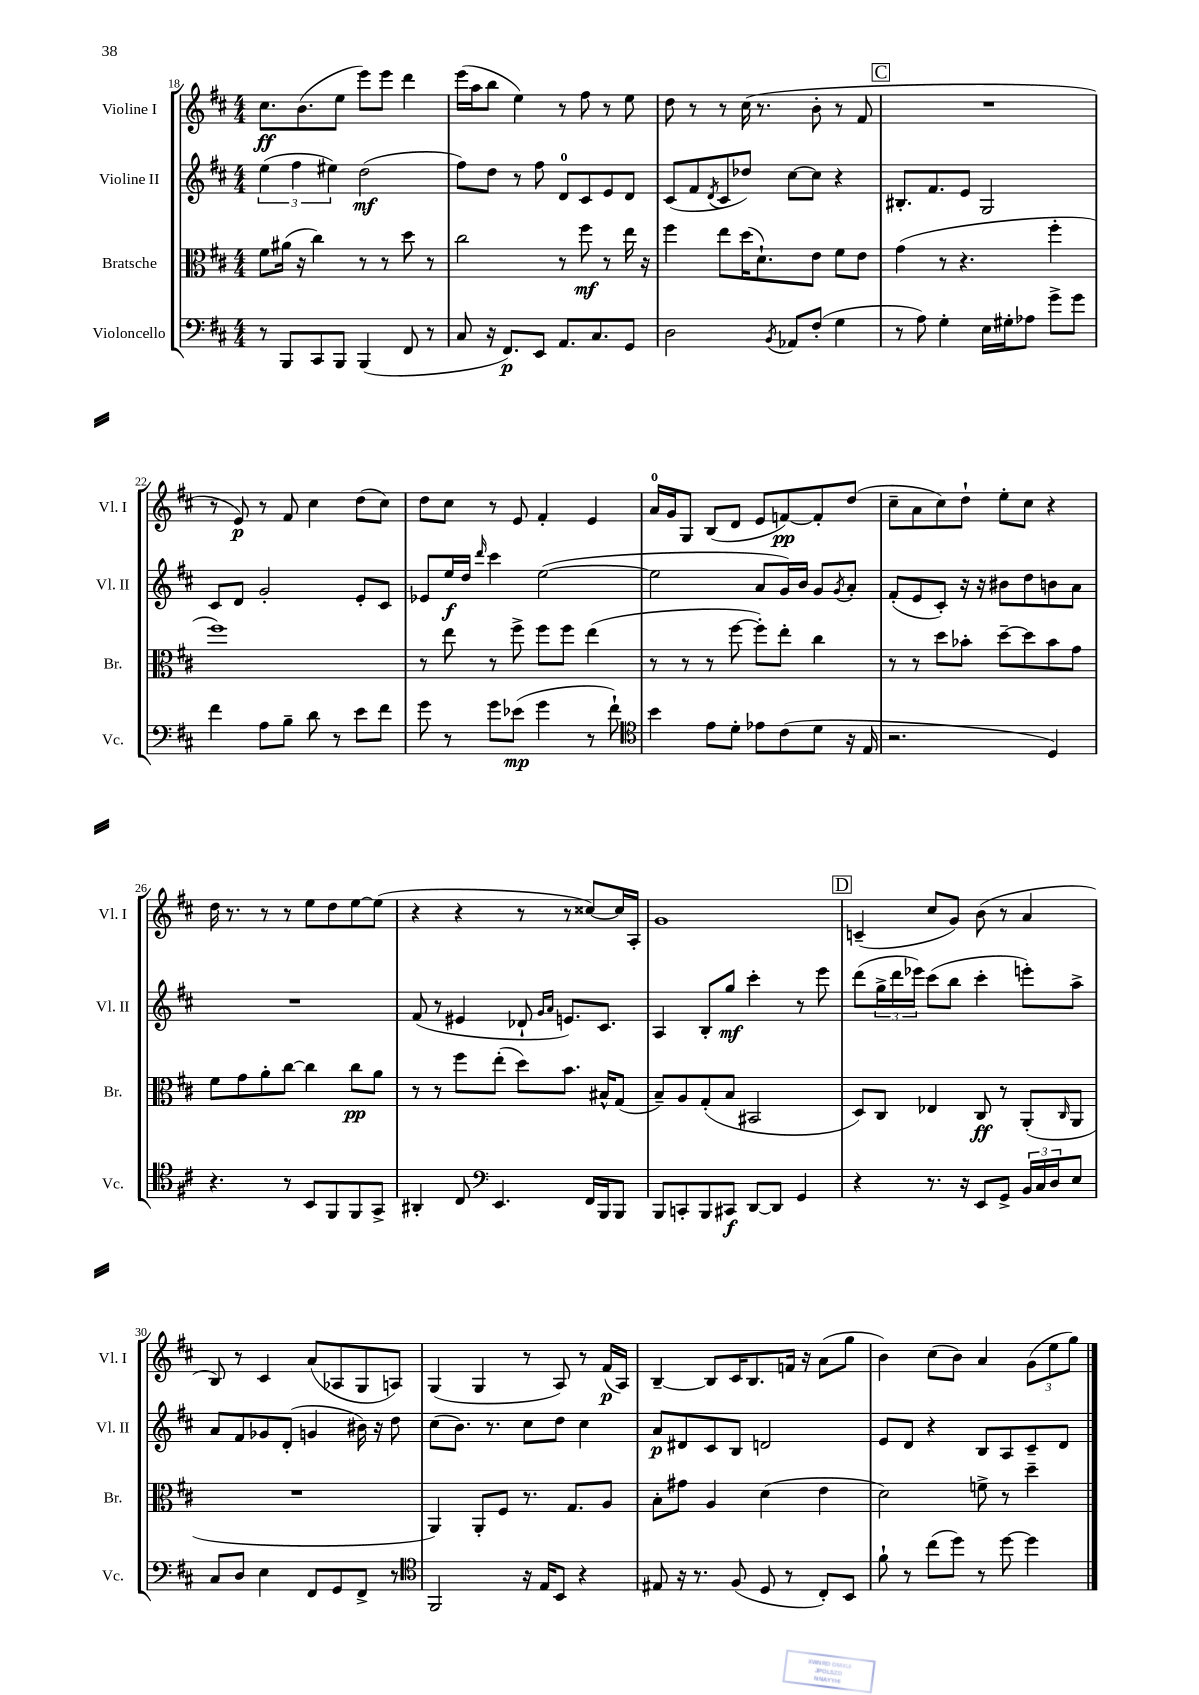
<<
\new StaffGroup <<
\new Staff = "s0" \with { instrumentName = "Violine I" shortInstrumentName = "Vl. I" } {
    \clef treble \key d \major \numericTimeSignature \time 4/4
    cis''8.\ff b'8.( e''8 e'''8) e'''8 d'''4 |
    e'''16( a''16 b''8 e''4) r8 fis''8 r8 e''8 |
    d''8 r8 r8 cis''16( r8. b'8-. r8 fis'8 |
    \mark \markup { \box "C" } R1 |
    r8 e'8\p) r8 fis'8 cis''4 d''8( cis''8) |
    d''8 cis''8 r8 e'8 fis'4-. e'4 |
    a'16-0 g'16 g8 b8( d'8 e'8 f'8~\pp) f'8-. d''8( |
    cis''8-- a'8 cis''8) d''8-! e''8-. cis''8 r4 |
    d''16 r8. r8 r8 e''8 d''8 e''8~ e''8( |
    r4 r4 r8 r8 cisis''8~) cisis''16 a16-. |
    g'1 |
    \mark \markup { \box "D" } c'4--( cis''8 g'8) b'8( r8 a'4 |
    b8) r8 cis'4 a'8( aes8 g8 a8) |
    g4( g4 r8 a8) r8 fis'16\p( a16) |
    b4~-- b8 cis'16 b8. f'16 r16 a'8( g''8 |
    b'4) cis''8( b'8) a'4 \tuplet 3/2 { g'8( e''8 g''8) } \bar "|." |
}
\new Staff = "s1" \with { instrumentName = "Violine II" shortInstrumentName = "Vl. II" } {
    \clef treble \key d \major \numericTimeSignature \time 4/4
    \tuplet 3/2 { e''4( fis''4 eis''4) } d''2\mf( |
    fis''8) d''8 r8 fis''8 d'8-0 cis'8 e'8 d'8 |
    cis'8( fis'8 \acciaccatura { d'8 } cis'8 des''8) cis''8~ cis''8 r4 |
    \mark \markup { \box "C" } bis8.-. fis'8. e'8 g2 |
    cis'8 d'8 g'2-. e'8-. cis'8 |
    ees'8 e''16\f d''16 \grace { d'''16 } cis'''4 e''2~( |
    e''2 a'8 g'16) b'16 g'8 \acciaccatura { g'8 } a'8-. |
    fis'8-.( e'8 cis'8-.) r16 r16 bis'8 d''8 b'8 a'8 |
    R1 |
    fis'8( r8 eis'4 des'8-! \grace { g'16 a'16 } e'8.) cis'8. |
    a4 b8-. g''8\mf cis'''4-. r8 e'''8 |
    \mark \markup { \box "D" } d'''8( \tuplet 3/2 { g''16-> d'''16 ees'''16) } cis'''8( b''8 cis'''4-. e'''8-.) a''8-> |
    a'8 fis'8 ges'8 d'8-.( g'4 bis'16) r16 d''8 |
    cis''8( b'8.) r8. cis''8 d''8 cis''4 |
    a'8\p dis'8 cis'8 b8 d'2 |
    e'8 d'8 r4 b8 a8 cis'8-- d'8 \bar "|." |
}
\new Staff = "s2" \with { instrumentName = "Bratsche" shortInstrumentName = "Br." } {
    \clef alto \key d \major \numericTimeSignature \time 4/4
    fis'8 ais'16( r16 cis''4) r8 r8 d''8 r8 |
    cis''2 r8 fis''8\mf r8 e''16 r16 |
    fis''4 e''8 d''16( d'8.-!) e'8 fis'8 e'8 |
    \mark \markup { \box "C" } g'4( r8 r4. fis''4-. |
    fis''1) |
    r8 e''8 r8 fis''8-> fis''8 fis''8 e''4( |
    r8 r8 r8 fis''8~ fis''8-.) e''8-. cis''4 |
    r8 r8 d''8 bes'8-. d''8~-- d''8 bes'8 g'8 |
    fis'8 g'8 a'8-. cis''8~ cis''4 cis''8\pp a'8 |
    r8 r8 fis''8 e''8-.( d''8) b'8. bis16-^ g8( |
    b8--) a8 g8-.( b8 bis,2 |
    \mark \markup { \box "D" } d8) cis8 ees4 cis8\ff r8 a,8-.( \grace { cis16 } a,8 |
    R1 |
    a,4) a,8-. fis8 r8. g8. a8 |
    b8-. gis'8 a4 d'4( e'4 |
    d'2) f'8-> r8 d''4-- \bar "|." |
}
\new Staff = "s3" \with { instrumentName = "Violoncello" shortInstrumentName = "Vc." } {
    \clef bass \key d \major \numericTimeSignature \time 4/4
    r8 b,,8 cis,8 b,,8 b,,4( fis,8 r8 |
    cis8 r16 fis,8.\p) e,8 a,8. cis8. g,8 |
    d2 \acciaccatura { b,8 } aes,8 fis8-.( g4 |
    \mark \markup { \box "C" } r8 a8) g4-. e16 gis16-. aes8 g'8-> g'8 |
    fis'4 a8 b8-- d'8 r8 e'8 fis'8 |
    g'8 r8 g'8 ees'8\mp( g'4 r8 fis'8-!) |
    \clef tenor b'4 e'8 d'8-. ees'8 cis'8( d'8 r16 e16 |
    r2. d4) |
    r4. r8 b,8 fis,8 fis,8 g,8-> |
    ais,4-. cis8 \clef bass e,4. fis,16 b,,16 b,,8 |
    b,,8 c,8-. b,,8 cis,8\f d,8~ d,8 g,4 |
    \mark \markup { \box "D" } r4 r8. r16 e,8 g,8-> \tuplet 3/2 { b,16 cis16 d16 } e8 |
    cis8 d8 e4 fis,8 g,8 fis,8-> r8 |
    \clef tenor fis,2 r16 e16 b,8 r4 |
    eis8 r16 r8. fis8( d8 r8 cis8-.) b,8 |
    fis'8-! r8 cis''8( d''8) r8 d''8~ d''4 \bar "|." |
}
>>
>>
\layout { \context { \Score currentBarNumber = #18 } }
